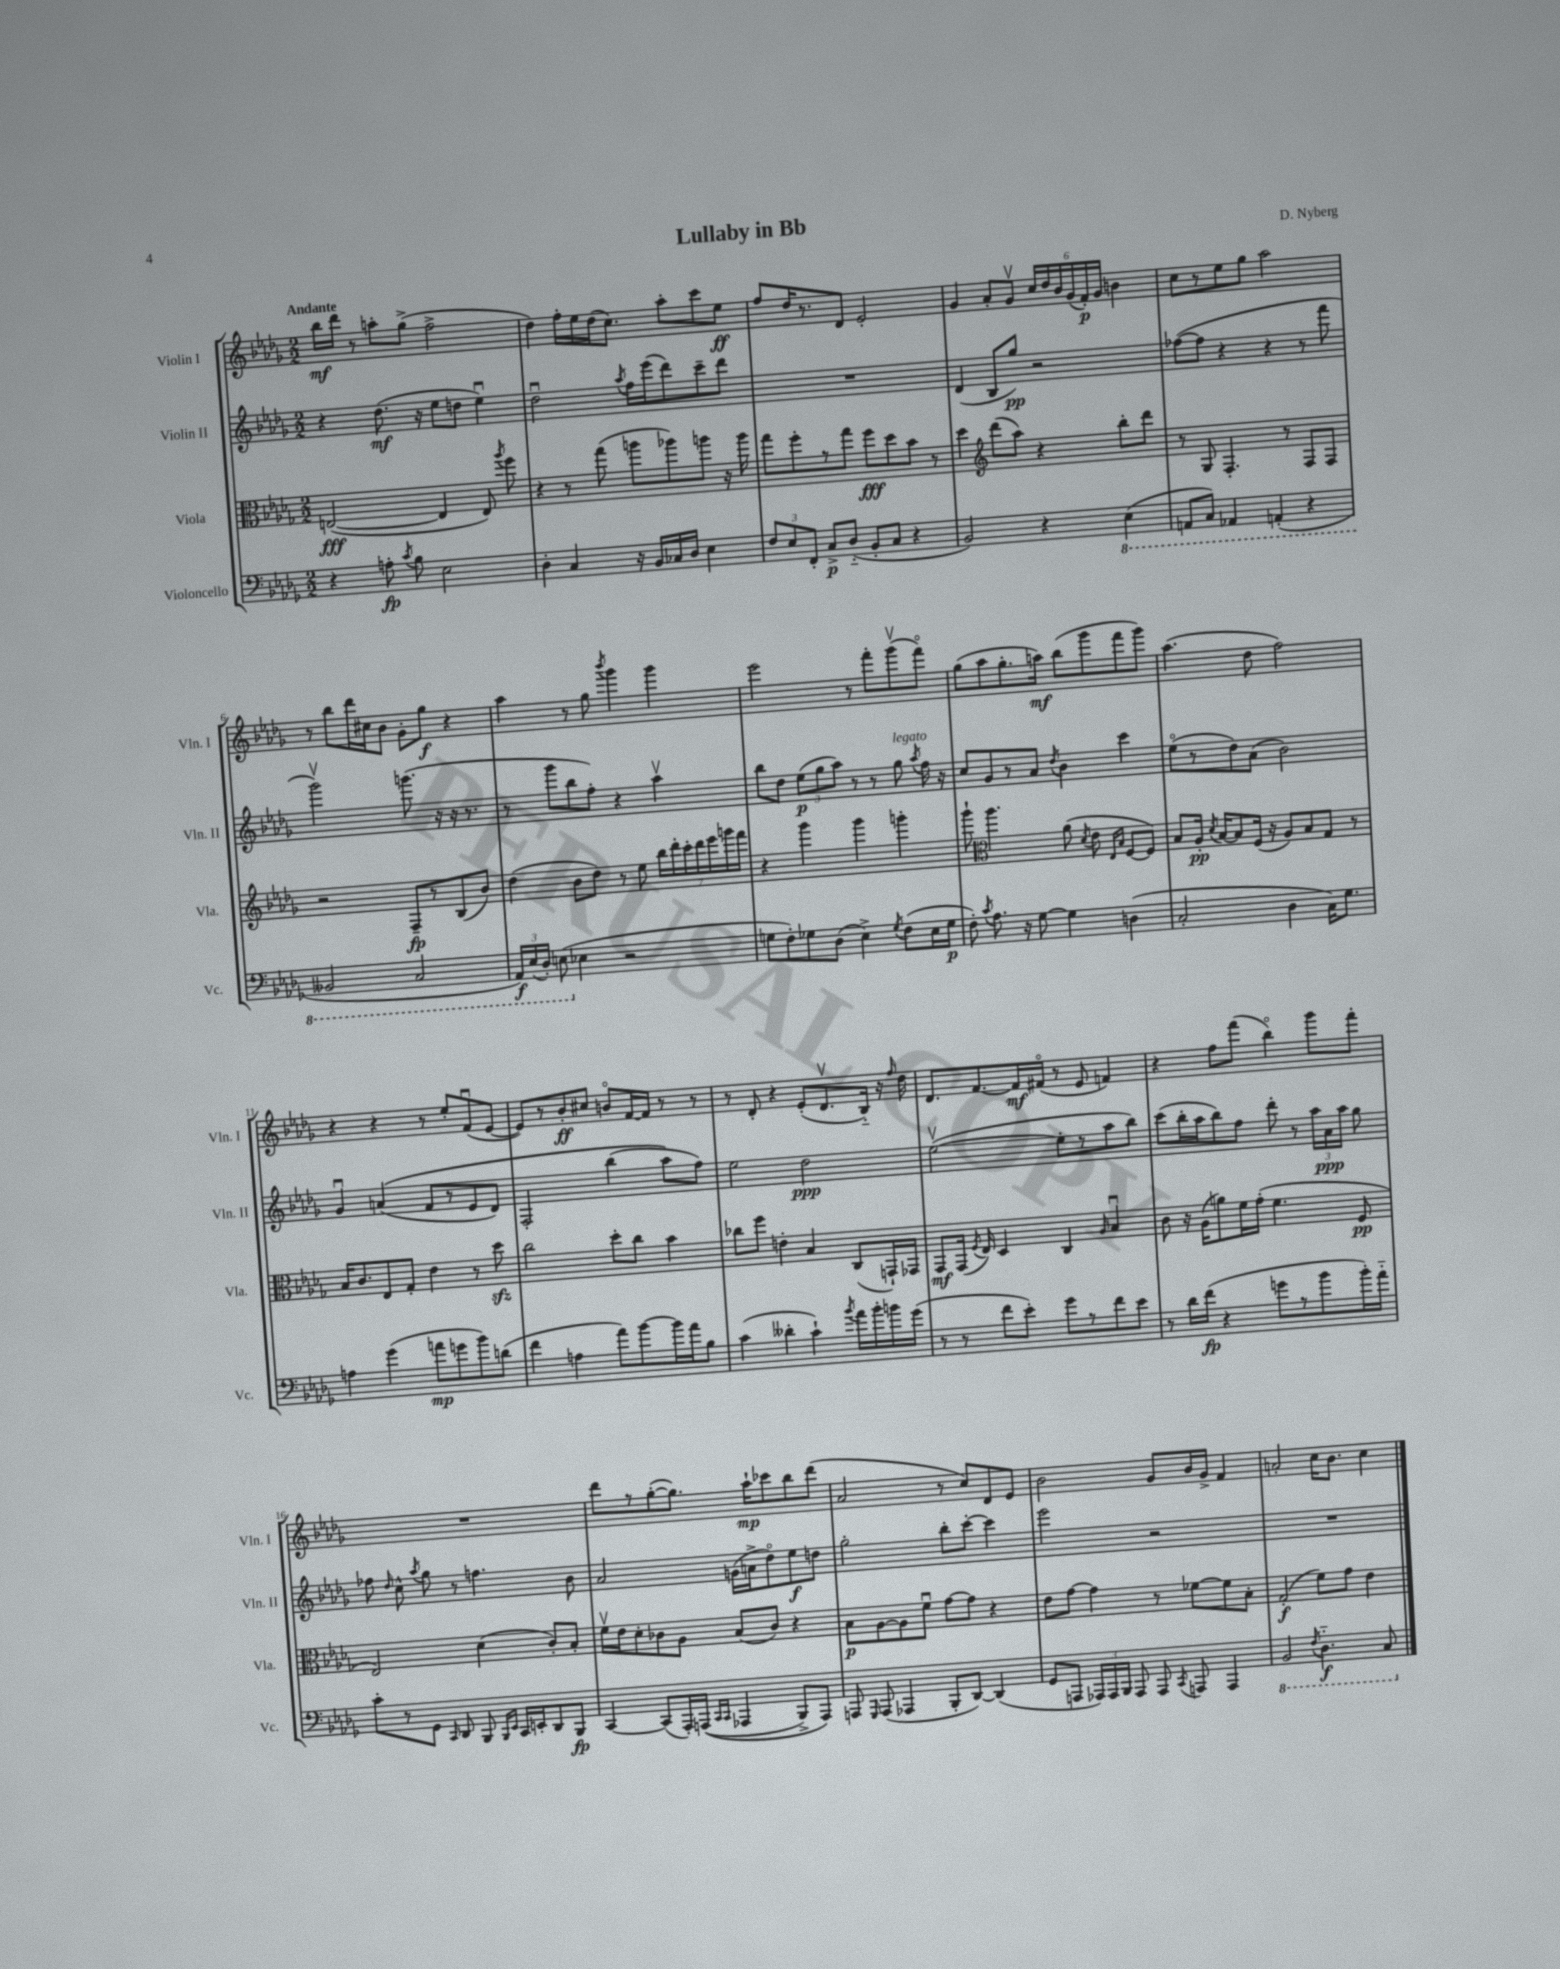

**kern	**kern	**kern	**kern
*staff4	*staff3	*staff2	*staff1
*clefF4	*clefC3	*clefG2	*clefG2
*k[b-e-a-d-g-]	*k[b-e-a-d-g-]	*k[b-e-a-d-g-]	*k[b-e-a-d-g-]
*M2/2	*M2/2	*M2/2	*M2/2
4r	([2E	4r	16bb-
.	.	.	16ddd-
.	.	.	8r
8A'	.	(8.dd-	8aa'
8qc	.	.	.
8B-	.	.	(8gg-^
.	.	16r	.
2E-	4E]	8ee-	2ff^
.	.	8dd	.
.	8E)	4ee-u)	.
.	8qaa-	.	.
.	8ff	.	.
=	=	=	=
4D-'	4r	2dd-u	4dd-)
4C	8r	.	16ff'
.	.	.	16ee-
.	(8gg-	.	(16dd-
.	.	.	8.cc)
.	.	8qaa-	.
16r	8aa	16ff	.
16BB-	.	(16eee-	.
16C-	8aa-)	8ddd-)	8aa-'
16D-	.	.	.
4E-	8aa	8ccc~	8ccc
.	16r	8ddd-	8ee-
.	16aa	.	.
=	=	=	=
12F	8gg-	1r	8ff
12E-	.	.	.
.	8ff'	.	16dd-
12FF'	.	.	.
.	.	.	8.r
8C^	8r	.	.
(8D-'~	8gg-	.	8d-
8BB-'	8ff	.	2e-'
8C	8dd-	.	.
4r	8b-	.	.
.	8r	.	.
=	=	=	=
2BB-)	4dd-	(4d-	4g-
*	*clefG2	*	*
.	(8ddd-	8B-	8a-'
.	8aa-)	8gg-)	8g-v
4r	4r	2r	24cc
.	.	.	24dd-
.	.	.	24b-
.	.	.	(24g-
.	.	.	24f')
.	.	.	24g-
(4EE-	8bb-'	.	4b
.	8ddd-	.	.
=	=	=	=
8AAA	8r	([8ff-	8cc
8CC)	8G-	8ff-]	8r
4AAA-	4.F'	4r	8ee-
.	.	.	8gg-
(4AAA'	.	4r	2aa-
.	8r	.	.
4r	8F	8r	.
.	8F	8fff	.
=	=	=	=
2BBB--	2r	2ggg-v)	8r
.	.	.	8bb-
.	.	.	16ddd-
.	.	.	16cc#
.	.	.	8b-
2CC	8F~	(8.ggg	8g-'
.	8r	.	8gg-
.	.	16r	.
.	(8B-	16r	4r
.	.	8.r	.
.	8b-)	.	.
=	=	=	=
24AAA-)	(4dd-	8r	4aa-
(24EE-	.	.	.
24DD-')	.	.	.
(8EE	.	8ggg-	.
4E-	8b-	8bb-	8r
.	8dd-)	8ff')	8gg-
.	.	.	8qbbb-
2r	8r	4r	4ggg-
.	8ee-	.	.
.	28bb-	4aa-v	4ggg-
.	28ddd-'	.	.
.	28ccc'	.	.
.	28ddd-	.	.
.	28eee-	.	.
.	28ggg	.	.
.	28fff	.	.
=	=	=	=
8G	4r	8bb-	2eee-
8F')	.	8dd-	.
8G-	4ggg-	(12ee-	.
.	.	12gg-	.
(8D-	.	.	.
.	.	12aa-)	.
4E-^)	4ggg-	8r	8r
.	.	8r	8fff'
8qG-	.	.	.
(8F	4ggg'	8gg-	(8ggg-v
.	.	8qaa-	.
16E-	.	16ff	8fffo)
16G-	.	16r	.
=	=	=	=
8F')	8ggg-`	8cc	(8gg-
*	*clefC3	*	*
8qc	.	.	.
8.A-	4.aa-	8g-	8aa-
.	.	8r	8.gg-'
16r	.	.	.
[8G-	.	8a-	.
.	.	.	16aa)
.	.	8qdd-	.
4G-]	(8a-	4b-	(8bb-
.	8qd-	.	.
.	8e-	.	8ggg-
.	16qqE-	.	.
.	16qqB-	.	.
(4D	[8F	4ccc	8fff
.	8F])	.	8ggg-)
=	=	=	=
2C'	8B-	(8ee-o	(4.aa-
.	16A-'	8r	.
.	8qd-	.	.
.	[16B-	.	.
.	8B-]	8dd-)	.
.	(16F	(8a-	8dd-
.	16r	.	.
4D-	8A-)	2b-)	2ff)
.	8B-	.	.
16C)	8G-	.	.
8.G-	.	.	.
.	8r	.	.
=	=	=	=
4A	16B-	4g-u	4r
.	8.c	.	.
(4g-	8E-	&((4a	4r
.	8G-'	.	.
8a	4e-	8f	8r
8g	.	8r	8ee-'
8b-)	8r	8e-	(8fu
(8d	8dd-	8d-)	[8e-
=	=	=	=
4f	2cc	2F'	8e-])
.	.	.	8r
4A	.	.	8b-'
.	.	.	8cc#
8a-)	8dd-'	(4bb-	8bo
[8b-	8cc	.	[16f
.	.	.	16f]
16b-]	4b-	8aa-&)	8r
16a-	.	.	.
8B-	.	8ff)	8r
=	=	=	=
(4c	8cc-	2ee-	8r
.	8ff	.	8d-'
4d--'	4e'	.	4r
4c`)	4B-	2dd-	(8e-'
.	.	.	8.d-v
8qb-	.	.	.
16a-	(8C	.	.
16b-'	.	.	16B-'~)
16b	16GG`)	.	16r
.	.	.	16qqff
(16g-	16GG-	.	16dd-
=	=	=	=
8r	8GG-	([2ee-v	8.d-
8r	(16GG-	.	.
.	8qF	.	.
.	16E-)	.	[8.f
8f	4D-	.	.
8e-')	.	.	16f]
.	.	.	(16f#o
8g-	4C	8ee-']	8r
8r	.	8r	8e-
.	16qqA-	.	.
8f	4B-u	8aa-	4f)
8e-	.	8bb-)	.
=	=	=	=
8r	8c	(8ccc	4r
16d-	16r	16bb-'	.
(16f	(16A-	16aa-	.
4r	8a)	8bb-)	8ff
.	16f	8ff	(8fff
.	(16g-'	.	.
8g	4.f	8ddd-'	4bb-o)
8r	.	8r	.
8b-	.	24aa-	8ggg-
.	.	24a-	.
.	.	24aa-	.
16b-')	8F	8gg-	8fff'
16a-'~	.	.	.
=	=	=	=
8c'	2E-)	8ff-	1r
.	.	16qqdd-	.
8r	.	8cc^^	.
.	.	8qaa-	.
8GG-	.	8gg-	.
16qqCC	.	.	.
8DD-	.	8r	.
8BBB-	(4d-	4.ff	.
16qqBBB-	.	.	.
16qqEE-	.	.	.
16CC	.	.	.
16EE'	.	.	.
8DD-	8c')	.	.
8BBB-	8B-'	8b-	.
=	=	=	=
[4CC	16fv	2a-	8ddd-
.	16e-	.	.
.	8d-'	.	8r
(8CC]	8c-	.	([8gg-'
16AAA-')	8A-	.	8.gg-])
&((16AAA	.	.	.
16qqCC	.	.	.
16qqCC	.	.	.
4AAA-	(8B-	(16g	.
.	.	16a^	16aa-`
.	8c-)	8dd-o)	8ccc-
8BBB-^)	4r	8ee-	8bb-
8AAA-&)	.	8dd	(8ddd-
=	=	=	=
8AAA	8B-	2gg-'	2a-
16qqGGG-	.	.	.
(8AAA	[8A-	.	.
4AAA-	8A-]	.	.
.	8fu	.	.
8BBB-'	[8g-	8bb-'	8r
[8DD-)	8g-]	[8ccc'	8cc)
(4DD-]	4r	4ccc]	8d-
.	.	.	8e-
=	=	=	=
8GG-	8e-	2eee-	2b-
8AAA	[8g-	.	.
24AAA-)	4g-]	.	.
24AAA-	.	.	.
24BBB-	.	.	.
8AAA-	.	.	.
8AAA-	8r	2r	8g-
8qCC	.	.	.
8AAA	[8f-	.	16b-
.	.	.	16g-^
4AAA	8f-]	.	4f
.	8B-'	.	.
=	=	=	=
2BBB-	(2G-'	1r	2a'
8qFF	.	.	.
4.DD-'~	8f)	.	16cc
.	.	.	8.b-
.	8g-	.	.
.	4e-	.	4cc
8CC	.	.	.
==	==	==	==
*-	*-	*-	*-
